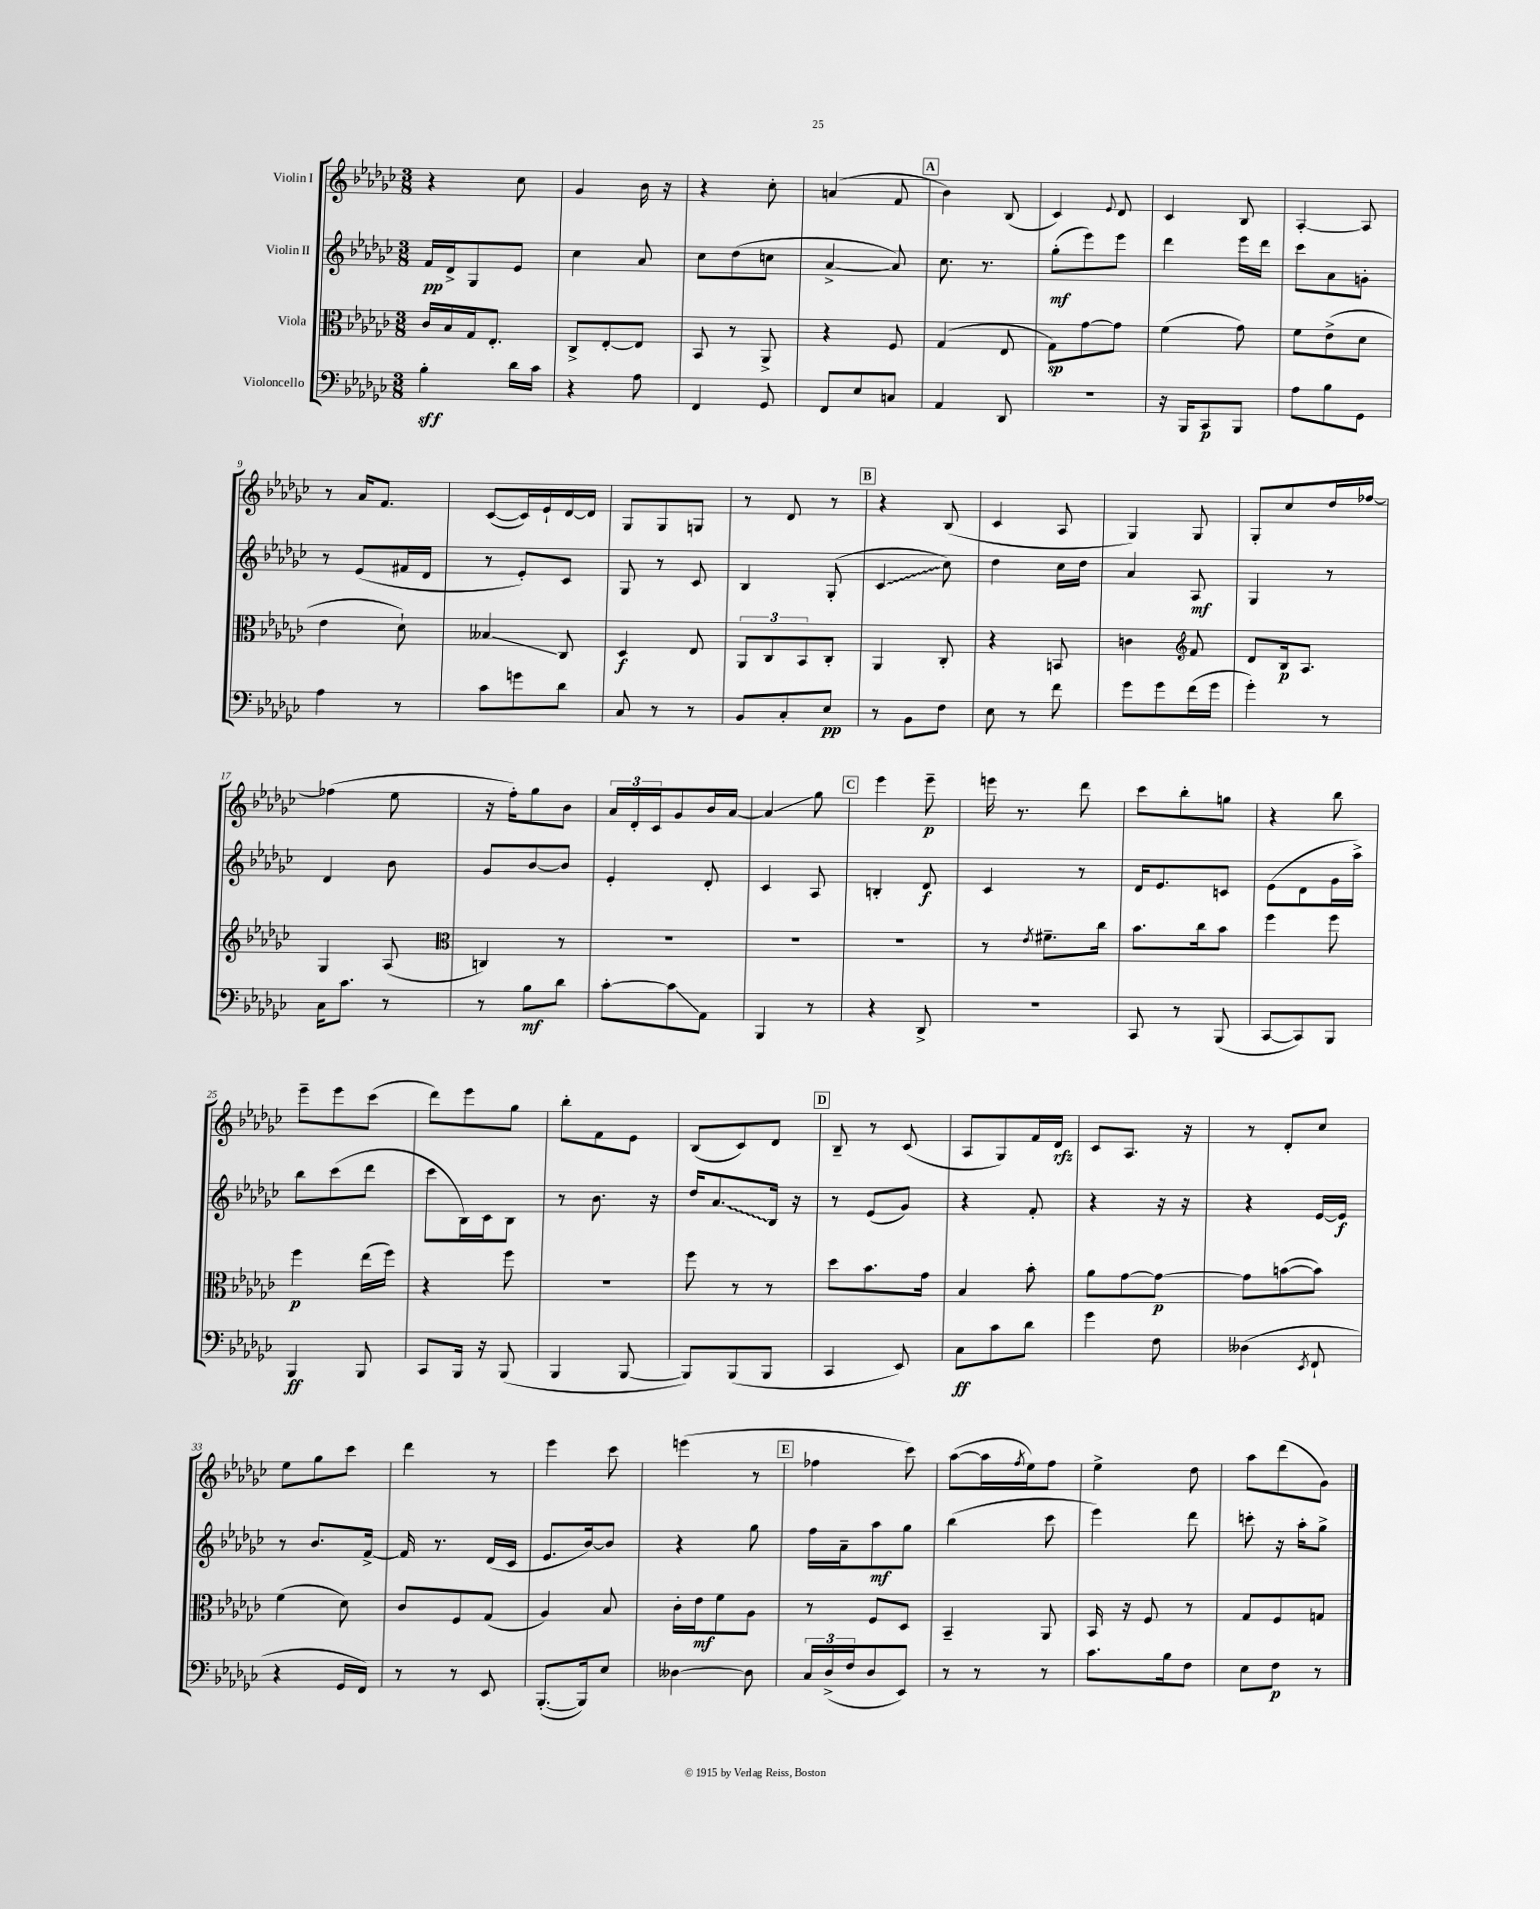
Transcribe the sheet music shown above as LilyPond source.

<<
\new StaffGroup <<
\new Staff = "s0" \with { instrumentName = "Violin I" } {
    \clef treble \key ges \major \numericTimeSignature \time 3/8
    r4 ces''8 |
    ges'4 bes'16 r16 |
    r4 ces''8-. |
    a'4( f'8 |
    \mark \markup { \box "A" } bes'4) bes8( |
    ces'4) \appoggiatura { ees'8 } des'8 |
    ces'4 bes8 |
    aes4~-. aes8 |
    r8 aes'16 f'8. |
    ces'8~( ces'16) ees'16-! des'16~ des'16 |
    ges8 ges8 g8 |
    r8 des'8 r8 |
    \mark \markup { \box "B" } r4 bes8( |
    ces'4 aes8 |
    ges4) ges8 |
    ges8-. ces''8 des''16 fes''16~ |
    fes''4( ees''8 |
    r16 f''16-.) ges''8 bes'8 |
    \tuplet 3/2 { aes'16 des'16-. ces'16 } ges'8 bes'16 aes'16~ |
    aes'4\glissando ges''8 |
    \mark \markup { \box "C" } ees'''4 ees'''8--\p |
    e'''16 r8. des'''8 |
    ces'''8 bes''8-. g''8 |
    r4 bes''8 |
    ees'''8-- ees'''8 ces'''8( |
    des'''8) ees'''8 ges''8 |
    bes''8-. f'8 ees'8 |
    bes8( ces'8) des'8 |
    \mark \markup { \box "D" } bes8-- r8 ces'8( |
    aes8 ges8) f'16 des'16\rfz |
    ces'8 aes8. r16 |
    r8 des'8-. ces''8 |
    ees''8 ges''8 ces'''8 |
    des'''4 r8 |
    ees'''4 ces'''8 |
    e'''4( r8 |
    \mark \markup { \box "E" } fes''4 ces'''8) |
    aes''8~( aes''16 \acciaccatura { f''8 } ees''16) f''8 |
    ees''4-> des''8 |
    aes''8 des'''8( ges'8) \bar "|." |
}
\new Staff = "s1" \with { instrumentName = "Violin II" } {
    \clef treble \key ges \major \numericTimeSignature \time 3/8
    f'16\pp des'16-> ges8 ees'8 |
    ces''4 aes'8 |
    ces''8 des''8( c''8 |
    aes'4~-> aes'8) |
    \mark \markup { \box "A" } ces''8. r8. |
    ges''8-.\mf( ees'''8) ees'''8 |
    des'''4 ees'''16 des'''16 |
    ces'''8 aes'8 g'8-. |
    r8 ees'8( fis'16 des'16 |
    r8 ees'8-.) ces'8 |
    ges8 r8 ces'8 |
    bes4 ges8-.( |
    \mark \markup { \box "B" } \once \override Glissando.style = #'zigzag ces'4\glissando ces''8) |
    des''4 ces''16 des''16 |
    aes'4 aes8\mf |
    ges4 r8 |
    des'4 bes'8 |
    ges'8 bes'8~ bes'8 |
    ees'4-. des'8-. |
    ces'4 aes8 |
    \mark \markup { \box "C" } b4-. des'8\f |
    ces'4 r8 |
    des'16 ees'8. c'8 |
    ees'8( des'8 ges'16 aes''16->) |
    bes''8 ces'''8( des'''8 |
    ces'''8 bes16) ces'16 bes8 |
    r8 bes'8. r16 |
    des''16 \once \override Glissando.style = #'zigzag aes'8.\glissando bes16 r16 |
    \mark \markup { \box "D" } r8 ees'8( ges'8) |
    r4 f'8-. |
    r4 r16 r16 |
    r4 ees'16~ ees'16\f |
    r8 bes'8. f'16~-> |
    f'16 r8. des'16( ces'16 |
    ees'8. bes'16~) bes'8 |
    r4 ges''8 |
    \mark \markup { \box "E" } f''16 aes'16-- aes''8\mf ges''8 |
    bes''4( ces'''8 |
    ees'''4) des'''8 |
    c'''8-. r16 aes''16-. ges''8-> \bar "|." |
}
\new Staff = "s2" \with { instrumentName = "Viola" } {
    \clef alto \key ges \major \numericTimeSignature \time 3/8
    ces'16 bes16 ges16 ees8.-. |
    ces8-> ees8~-. ees8 |
    bes,8 r8 aes,8-> |
    r4 f8 |
    \mark \markup { \box "A" } ges4( ees8 |
    ges8\sp) ges'8~ ges'8 |
    f'4( ges'8) |
    f'8 ees'8->( des'8 |
    ees'4 des'8-!) |
    beses4\glissando ces8 |
    des4\f ees8 |
    \tuplet 3/2 { aes,8 ces8 bes,8 } ces8-. |
    \mark \markup { \box "B" } aes,4 ces8-. |
    r4 b,8 |
    c'4 \clef treble f'8 |
    des'8 bes16\p aes8. |
    ges4 aes8( |
    \clef alto c4) r8 |
    R4. |
    R4. |
    \mark \markup { \box "C" } R4. |
    r8 \acciaccatura { ees'8 } fis'8.-- ces''16 |
    bes'8. ces''16 bes'8 |
    f''4 f''8 |
    f''4\p ees''16( f''16) |
    r4 f''8 |
    R4. |
    f''8 r8 r8 |
    \mark \markup { \box "D" } des''8 bes'8. ges'16 |
    bes4 bes'8-. |
    aes'8 ges'8~ ges'8~\p |
    ges'8 b'8~( b'8) |
    f'4( des'8) |
    ces'8 f8 ges8( |
    aes4) bes8 |
    ces'16-. ees'16\mf f'8 aes8 |
    \mark \markup { \box "E" } r8 f8 des8 |
    bes,4-- aes,8 |
    bes,16 r16 f8 r8 |
    ges8 f8 g8 \bar "|." |
}
\new Staff = "s3" \with { instrumentName = "Violoncello" } {
    \clef bass \key ges \major \numericTimeSignature \time 3/8
    bes4-.\sff des'16 ces'16 |
    r4 aes8 |
    f,4 ges,8 |
    f,8 ees8 c8 |
    \mark \markup { \box "A" } aes,4 des,8 |
    R4. |
    r16 bes,,16 ces,8\p bes,,8 |
    aes8 bes8 ges,8 |
    aes4 r8 |
    ces'8 g'8 des'8 |
    ces8 r8 r8 |
    bes,8 ces8-. ees8\pp |
    \mark \markup { \box "B" } r8 bes,8 f8 |
    ees8 r8 f'8 |
    ges'8 ges'8 f'16( ges'16 |
    ges'4-.) r8 |
    ces16 ces'8. r8 |
    r8 bes8\mf des'8 |
    ces'8~-. ces'8\glissando aes,8 |
    bes,,4 r8 |
    \mark \markup { \box "C" } r4 des,8-> |
    R4. |
    ces,8 r8 bes,,8( |
    ces,8~ ces,8) bes,,8 |
    bes,,4\ff bes,,8 |
    ces,8 bes,,16 r16 bes,,8( |
    bes,,4 bes,,8~ |
    bes,,8) bes,,8( bes,,8 |
    \mark \markup { \box "D" } ces,4 ees,8) |
    ces8\ff ces'8 des'8 |
    ges'4 f8 |
    deses4( \acciaccatura { ees,8 } f,8-! |
    r4 ges,16 f,16) |
    r8 r8 ees,8 |
    bes,,8.~-.( bes,,16) ees8 |
    deses4~ deses8 |
    \mark \markup { \box "E" } \tuplet 3/2 { ces16 des16->( f16 } des8 ees,8) |
    r8 r8 r8 |
    ces'8. bes16 f8 |
    ees8 f8\p r8 \bar "|." |
}
>>
>>
